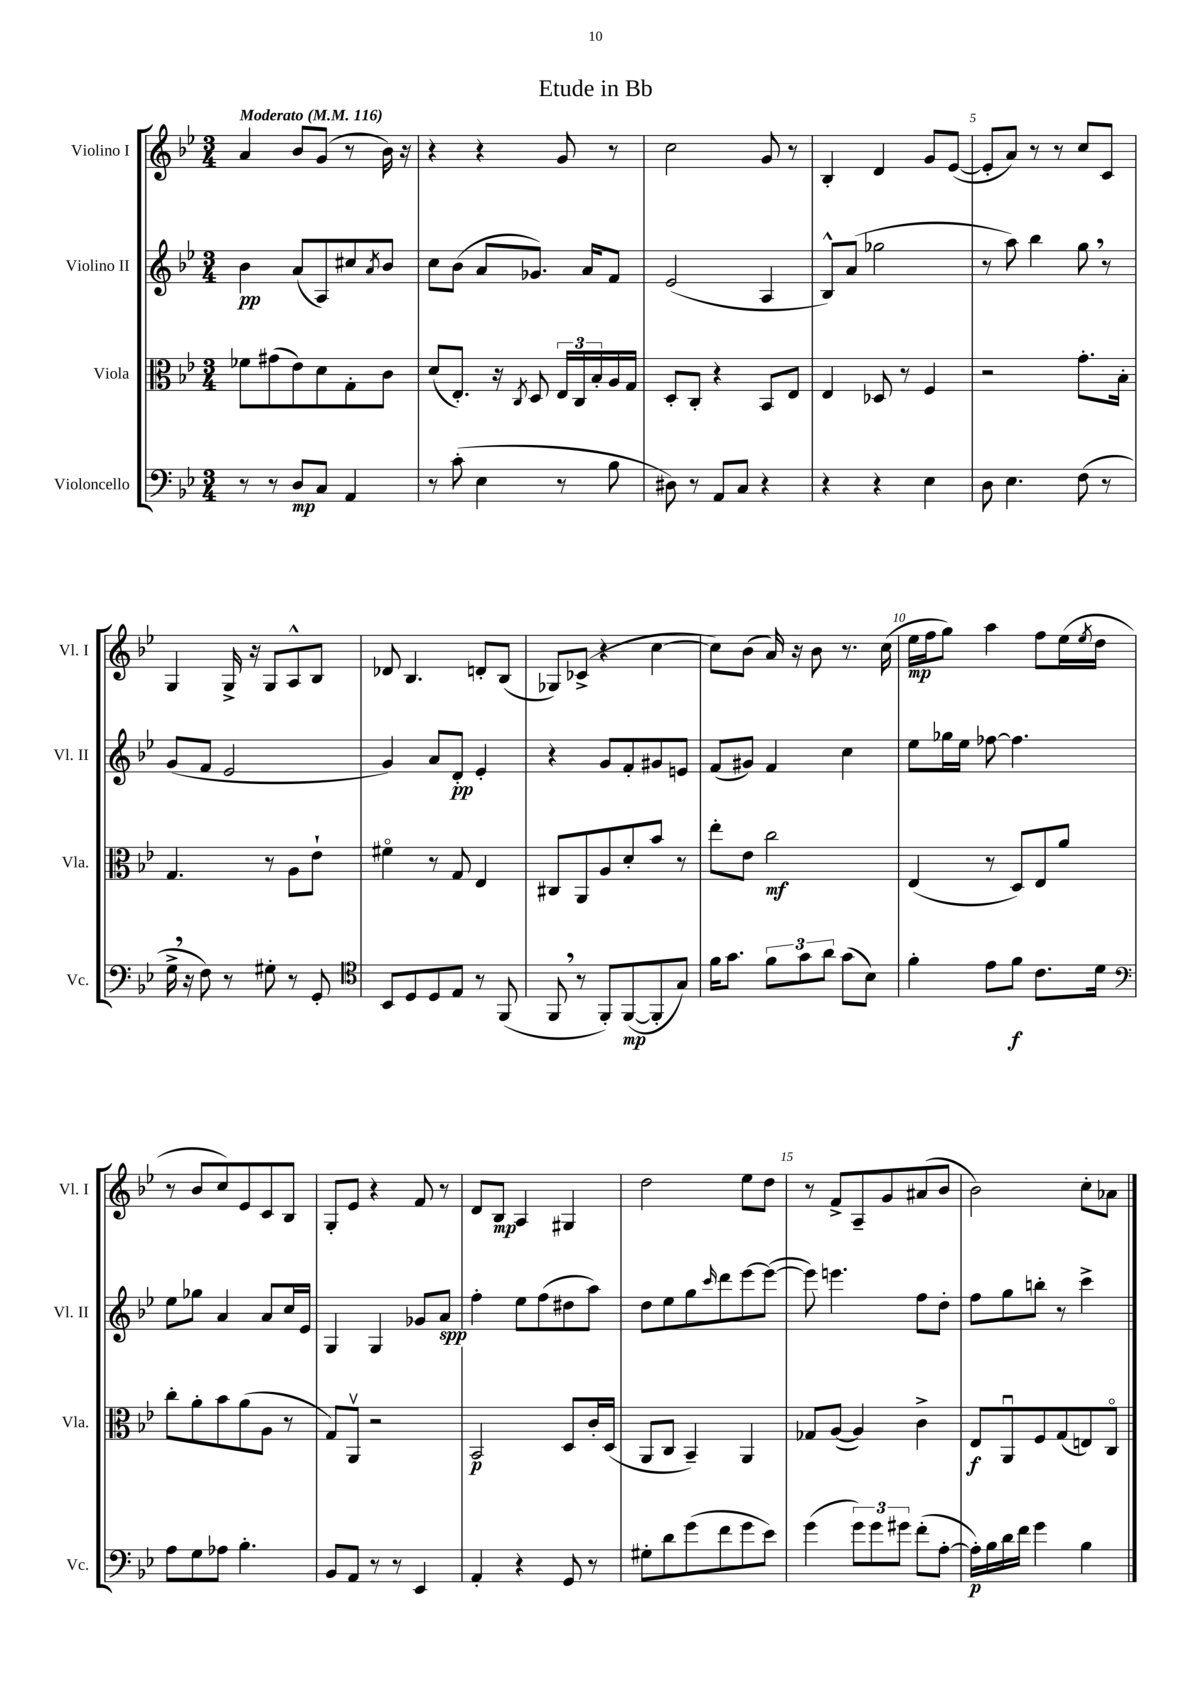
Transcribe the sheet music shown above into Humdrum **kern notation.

**kern	**dynam	**kern	**dynam	**kern	**dynam	**kern	**dynam
*part4	*part4	*part3	*part3	*part2	*part2	*part1	*part1
*staff4	*staff4	*staff3	*staff3	*staff2	*staff2	*staff1	*staff1
*I"Violoncello	*	*I"Viola	*	*I"Violino II	*	*I"Violino I	*
*I'Vc.	*	*I'Vla.	*	*I'Vl. II	*	*I'Vl. I	*
*clefF4	*	*clefC3	*	*clefG2	*	*clefG2	*
*k[b-e-]	*	*k[b-e-]	*	*k[b-e-]	*	*k[b-e-]	*
*M3/4	*	*M3/4	*	*M3/4	*	*M3/4	*
*MM116	*	*MM116	*	*MM116	*	*MM116	*
=1	=1	=1	=1	=1	=1	=1	=1
!	!	!	!	!	!	!LO:TX:a:B:t=Moderato	!
8r	.	8f-X\L	.	4b-\	pp	4a/	.
8r	.	(8g#X\	.	.	.	.	.
8D/L	mp	8e-\)	.	(8a/L	.	8b-/L	.
8C/J	.	8d\	.	8A/)	.	(8g/J	.
4AA/	.	8G'\	.	8cc#X/	.	8r	.
.	.	.	.	8qa/	.	.	.
.	.	8c\J	.	8b-/J	.	16b-\)	.
.	.	.	.	.	.	16r	.
=2	=2	=2	=2	=2	=2	=2	=2
8r	.	(8d/L	.	8cc\L	.	4r	.
(8c'\	.	8.E-'/J)	.	(8b-\J	.	.	.
4E-\	.	.	.	8a/L	.	4r	.
.	.	16r	.	.	.	.	.
.	.	8qC/	.	.	.	.	.
.	.	8D/	.	8.g-X/J)	.	.	.
8r	.	24E-/LL	.	.	.	8g/	.
.	.	24C/	.	.	.	.	.
.	.	.	.	16a/KL	.	.	.
.	.	24B-'/	.	.	.	.	.
8B-\	.	16A/	.	8f/J	.	8r	.
.	.	16G/JJ	.	.	.	.	.
=3	=3	=3	=3	=3	=3	=3	=3
8D#X\)	.	8D'/L	.	(2e-/	.	2cc\	.
8r	.	8C'/J	.	.	.	.	.
8AA/L	.	4r	.	.	.	.	.
8C/J	.	.	.	.	.	.	.
4r	.	8BB-/L	.	4A/	.	8g/	.
.	.	8E-/J	.	.	.	8r	.
=4	=4	=4	=4	=4	=4	=4	=4
4r	.	4E-/	.	8B-^^/L)	.	4B-'/	.
.	.	.	.	(8a/J	.	.	.
4r	.	8D-X/	.	2gg-X\	.	4d/	.
.	.	8r	.	.	.	.	.
4E-\	.	4F/	.	.	.	8g/L	.
.	.	.	.	.	.	([8e-/J	.
=5	=5	=5	=5	=5	=5	=5	=5
8D\	.	2r	.	8r	.	8e-'/L]	.
4.E-\	.	.	.	8aa\)	.	8a/J)	.
.	.	.	.	4bb-\	.	8r	.
.	.	.	.	.	.	8r	.
(8F\	.	8.g'\L	.	8gg,\	.	8cc/L	.
8r	.	.	.	8r	.	8c/J	.
.	.	16B-'\Jk	.	.	.	.	.
!!LO:LB:g=z
=6	=6	=6	=6	=6	=6	=6	=6
16G^,\	.	4.G/	.	(8g/L	.	4G/	.
16r	.	.	.	.	.	.	.
8F\)	.	.	.	8f/J	.	.	.
8r	.	.	.	2e-/	.	16G^/	.
.	.	.	.	.	.	16r	.
8G#X'\	.	8r	.	.	.	8G/L	.
8r	.	8A\L	.	.	.	8A^^/	.
8GG'/	.	8e-`\J	.	.	.	8B-/J	.
=7	=7	=7	=7	=7	=7	=7	=7
*clefC4	*	*	*	*	*	*	*
8BB-/L	.	4f#X\	.	4g/)	.	8d-X/	.
8D/	.	.	.	.	.	4.B-/	.
8D/	.	8r	.	8a/L	.	.	.
8E-/J	.	8G/	.	8d'/J	pp	.	.
8r	.	4E-/	.	4e-'/	.	8dn'/L	.
(8FF/	.	.	.	.	.	(8B-/J	.
=8	=8	=8	=8	=8	=8	=8	=8
8FF,/	.	8C#X/L	.	4r	.	8G-X/L)	.
8r	.	8AA/	.	.	.	(8c-X^/J	.
8FF'/L)	.	8A/	.	8g/L	.	4r	.
([8FF/	mp	8d'/	.	8f'/	.	.	.
8FF'/]	.	8b-/J	.	8g#X/	.	[4cc\	.
8G/J)	.	8r	.	8en/J	.	.	.
=9	=9	=9	=9	=9	=9	=9	=9
16f\KL	.	8ee-'\L	.	(8f/L	.	8cc\L])	.
8.g\J	.	.	.	.	.	.	.
.	.	8e-\J	.	8g#X/J)	.	(8b-\J	.
12f\L	.	2cc\	mf	4f/	.	16a/)	.
.	.	.	.	.	.	16r	.
12g\	.	.	.	.	.	.	.
.	.	.	.	.	.	8b-\	.
12a\J	.	.	.	.	.	.	.
(8g\L	.	.	.	4cc\	.	8.r	.
8B-\J)	.	.	.	.	.	.	.
.	.	.	.	.	.	(16cc\	.
=10	=10	=10	=10	=10	=10	=10	=10
4f'\	.	(4E-/	.	8ee-\L	.	16ee-\LL	mp
.	.	.	.	.	.	16ff\J	.
.	.	.	.	16gg-X\L	.	8gg\J)	.
.	.	.	.	16ee-\JJ	.	.	.
8e-\L	.	8r	.	[8ff-X\	.	4aa\	.
8f\J	f	8D/L)	.	4.ff-\]	.	.	.
8.c\L	.	8E-/	.	.	.	8ff\L	.
.	.	8a/J	.	.	.	(16ee-\L	.
.	.	.	.	.	.	8qee-/	.
16d\Jk	.	.	.	.	.	16dd\JJ	.
!!LO:LB:g=z
=11	=11	=11	=11	=11	=11	=11	=11
*clefF4	*	*	*	*	*	*	*
8A\L	.	8cc'\L	.	8ee-\L	.	8r	.
8G\	.	8a'\	.	8gg-X\J	.	8b-/L	.
8A-X\J	.	8b-\	.	4a/	.	8cc/)	.
4.B-'\	.	(8a\	.	.	.	8e-/	.
.	.	8A\J	.	8a/L	.	8c/	.
.	.	8r	.	16cc/L	.	8B-/J	.
.	.	.	.	16e-/JJ	.	.	.
=12	=12	=12	=12	=12	=12	=12	=12
8BB-/L	.	8G/L)	.	4G/	.	8G'/L	.
8AA/J	.	8AAv/J	.	.	.	8e-/J	.
8r	.	2r	.	4G/	.	4r	.
8r	.	.	.	.	.	.	.
4EE-/	.	.	.	8g-X/L	.	8f/	.
.	.	.	.	8a/J	spp	8r	.
=13	=13	=13	=13	=13	=13	=13	=13
4AA'/	.	2BB-/	p	4ff'\	.	8d/L	.
.	.	.	.	.	.	8B-/J	mp
4r	.	.	.	8ee-\L	.	4A/	.
.	.	.	.	(8ff\	.	.	.
8GG/	.	8D/L	.	8dd#X\	.	4G#X/	.
8r	.	16c'/L	.	8aa\J)	.	.	.
.	.	(16D/JJ	.	.	.	.	.
=14	=14	=14	=14	=14	=14	=14	=14
8G#X'\L	.	8AA/L	.	8dd\L	.	2dd\	.
8d\	.	8C/J	.	8ee-\	.	.	.
(8g\	.	4BB-~/)	.	8gg\	.	.	.
.	.	.	.	16qqccc/	.	.	.
8f\	.	.	.	8ddd\	.	.	.
8g\	.	4AA/	.	[8eee-\	.	8ee-\L	.
8e-\J)	.	.	.	(8eee-\J_	.	8dd\J	.
=15	=15	=15	=15	=15	=15	=15	=15
(4g\	.	8G-X/L	.	8eee-\])	.	8r	.
.	.	([8A/J	.	4.eeen\	.	8f^/L	.
12g\L)	.	4A/])	.	.	.	8A~/	.
12g\	.	.	.	.	.	.	.
.	.	.	.	.	.	8g/	.
12g#X\J	.	.	.	.	.	.	.
(8f'\L	.	4c^\	.	8ff\L	.	(8a#X/	.
[8A'\J	.	.	.	8dd'\J	.	8b-/J	.
=16	=16	=16	=16	=16	=16	=16	=16
16A'\LL])	p	8E-/L	f	8ff\L	.	2b-\)	.
16B-\	.	.	.	.	.	.	.
16d\	.	8AAu/	.	8gg\	.	.	.
16f\JJ	.	.	.	.	.	.	.
4g\	.	8F/	.	8bbn'\J	.	.	.
.	.	(8G/	.	8r	.	.	.
4B-\	.	8En/)	.	4ccc^\	.	8cc'\L	.
.	.	8C/J	.	.	.	8a-X\J	.
==	==	==	==	==	==	==	==
*-	*-	*-	*-	*-	*-	*-	*-
